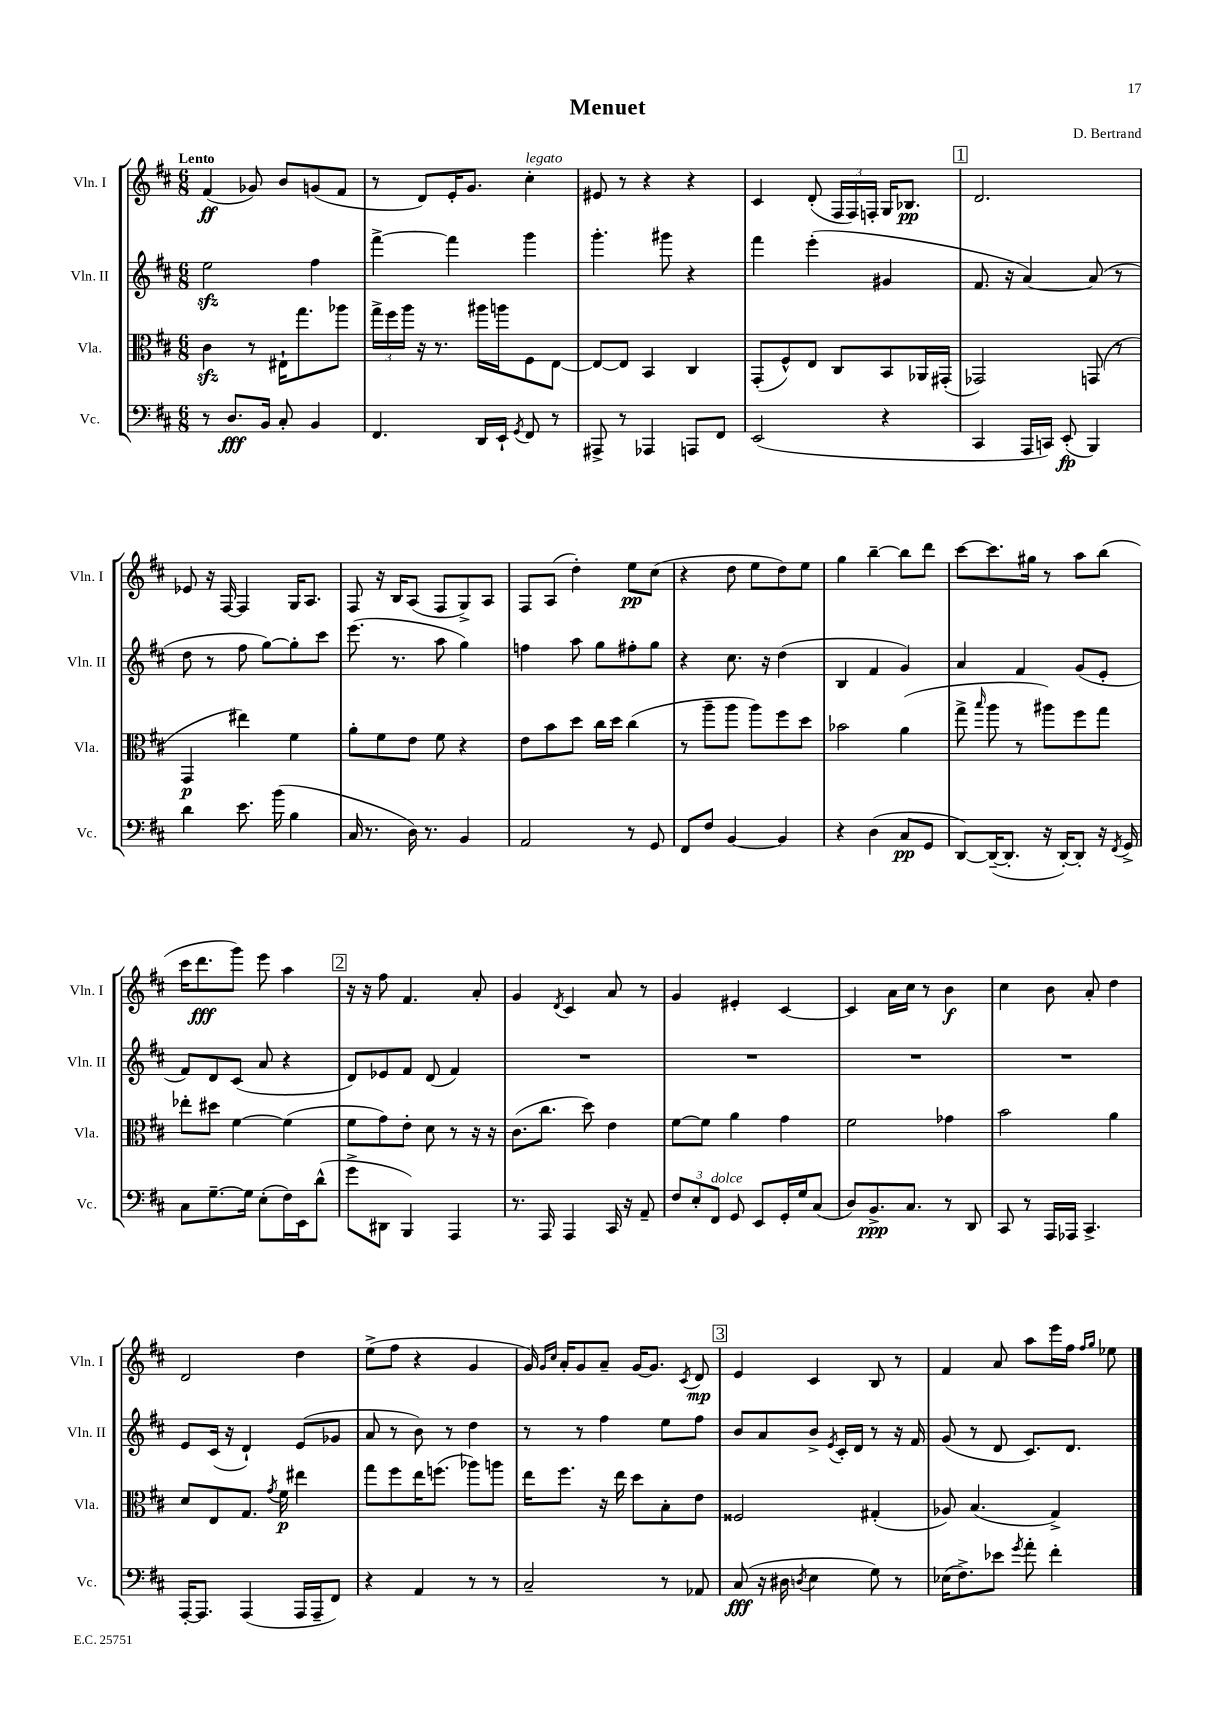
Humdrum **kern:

**kern	**dynam	**kern	**dynam	**kern	**kern	**dynam
*part4	*part4	*part3	*part3	*part2	*part1	*part1
*staff4	*staff4	*staff3	*staff3	*staff2	*staff1	*staff1
*I"Vc.	*	*I"Vla.	*	*I"Vln. II	*I"Vln. I	*
*I'Vc.	*	*I'Vla.	*	*I'Vln. II	*I'Vln. I	*
*clefF4	*	*clefC3	*	*clefG2	*clefG2	*
*k[f#c#]	*	*k[f#c#]	*	*k[f#c#]	*k[f#c#]	*
*M6/8	*	*M6/8	*	*M6/8	*M6/8	*
=1	=1	=1	=1	=1	=1	=1
!	!	!	!	!	!LO:TX:a:B:t=Lento	!
8r	.	4c#zz\	.	2eezz\	(4f#/	ff
8.D/L	fff	.	.	.	.	.
.	.	8r	.	.	8g-X/)	.
16BB/Jk	.	.	.	.	.	.
8C#'/	.	16E#X`\KL	.	.	8b/L	.
.	.	8.gg\	.	.	.	.
4BB/	.	.	.	4ff#\	(8gn/	.
.	.	8aa-X\J	.	.	8f#/J	.
=2	=2	=2	=2	=2	=2	=2
4.FF#/	.	24gg^\LL	.	[4fff#^\	8r	.
.	.	24ff#\	.	.	.	.
.	.	24aa\JJ	.	.	.	.
.	.	16r	.	.	8d/L)	.
.	.	8.r	.	.	.	.
.	.	.	.	4fff#\]	16e'/K	.
.	.	.	.	.	8.g/J	.
16DD/LL	.	16aa#X\LL	.	.	.	.
16EE`/JJ	.	16aan\J	.	.	.	.
8qGG/	.	.	.	.	.	.
!	!	!	!	!	!LO:TX:a:i:t=legato	!
8FF#/	.	8F#\	.	4ggg\	4cc#'\	.
8r	.	[8E\J	.	.	.	.
=3	=3	=3	=3	=3	=3	=3
8AAA#X^/	.	8E/L_	.	4.ggg'\	8e#X/	.
8r	.	8E/J]	.	.	8r	.
4AAA-X/	.	4BB/	.	.	4r	.
.	.	.	.	8ggg#X\	.	.
8AAAn/L	.	4C#/	.	4r	4r	.
8FF#/J	.	.	.	.	.	.
=4	=4	=4	=4	=4	=4	=4
(2EE/	.	(8GG'/L	.	4fff#\	4c#/	.
.	.	8F#^^/)	.	.	.	.
.	.	8E/J	.	(4eee'\	(8d'/	.
.	.	8C#/L	.	.	24F#/LL	.
.	.	.	.	.	24F#/)	.
.	.	.	.	.	24Fn'/JJ	.
4r	.	8BB/	.	4g#X/	16G/KL	.
.	.	.	.	.	8.B-X/J	pp
.	.	16AA-X/L	.	.	.	.
.	.	(16GG#X'/JJ	.	.	.	.
!!LO:REH:place=s1:t=1
=5	=5	=5	=5	=5	=5	=5
4CC#/	.	2GG-X/)	.	8.f#/	2.d/	.
.	.	.	.	16r	.	.
16AAA/LL	.	.	.	[4a/)	.	.
16CCn/JJ)	.	.	.	.	.	.
(8EE'/	fp	.	.	.	.	.
4BBB/)	.	(8GGn/	.	(8a/]	.	.
.	.	8r	.	8r	.	.
!!LO:LB:g=z
=6	=6	=6	=6	=6	=6	=6
4d\	.	4GG/	p	8dd\	8e-X/	.
.	.	.	.	8r	16r	.
.	.	.	.	.	[16F#/	.
8.e\	.	4ee#X\)	.	8ff#\	4F#/]	.
.	.	.	.	[8gg\L)	.	.
(16b\	.	.	.	.	.	.
4B\	.	4f#\	.	8gg'\]	16G/KL	.
.	.	.	.	.	8.A/J	.
.	.	.	.	8ccc#\J	.	.
=7	=7	=7	=7	=7	=7	=7
16C#/	.	8a'\L	.	(8.eee\	8F#/	.
8.r	.	.	.	.	.	.
.	.	8f#\	.	.	16r	.
.	.	.	.	8.r	16B/KL	.
16D\)	.	8e\J	.	.	(8A/J	.
8.r	.	.	.	.	.	.
.	.	8f#\	.	8aa\	8F#/L	.
4BB/	.	4r	.	4gg\)	8G^/)	.
.	.	.	.	.	8A/J	.
=8	=8	=8	=8	=8	=8	=8
2AA/	.	8e\L	.	4ffn\	8F#/L	.
.	.	8b\	.	.	(8A/J	.
.	.	8dd\J	.	8aa\	4dd'\)	.
.	.	16cc#\LL	.	8gg\L	.	.
.	.	16dd\JJ	.	.	.	.
8r	.	(4cc#\	.	8ff#X'\	8ee\L	pp
8GG/	.	.	.	8gg\J	(8cc#\J	.
=9	=9	=9	=9	=9	=9	=9
8FF#/L	.	8r	.	4r	4r	.
8F#/J	.	8aa~\L	.	.	.	.
[4BB/	.	8aa\J	.	8.cc#\	8dd\	.
.	.	8aa\L)	.	.	8ee\L	.
.	.	.	.	16r	.	.
4BB/]	.	8ff#\	.	(4dd\	8dd\)	.
.	.	8dd\J	.	.	8ee\J	.
=10	=10	=10	=10	=10	=10	=10
4r	.	2b-X\	.	4B/	4gg\	.
(4D\	.	.	.	4f#/	[4bb~\	.
8C#/L	pp	(4a\	.	4g/)	8bb\L]	.
8GG/J	.	.	.	.	8ddd\J	.
=11	=11	=11	=11	=11	=11	=11
[8DD/L)	.	8gg^\	.	4a/	[8ccc#\L	.
.	.	16qqbb/	.	.	.	.
(16DD~/K_	.	8aa\	.	.	8.ccc#\]	.
8.DD'/J]	.	.	.	.	.	.
.	.	8r	.	4f#/	.	.
.	.	.	.	.	16gg#X\Jk	.
16r	.	8aa#X\L)	.	.	8r	.
[16DD'/KL)	.	.	.	.	.	.
8DD'/J]	.	8ff#\	.	(8g/L	8aa\L	.
16r	.	8gg\J	.	8e'/J	(8bb\J	.
8qFF#/	.	.	.	.	.	.
16GG^/	.	.	.	.	.	.
!!LO:LB:g=z
=12	=12	=12	=12	=12	=12	=12
8C#\L	.	8ee-X'\L	.	8f#/L)	16ccc#\KL	.
.	.	.	.	.	8.ddd\	fff
[8.G~\	.	8dd#X\J	.	8d/	.	.
.	.	[4f#\	.	(8c#/J	8ggg\J)	.
16G\Jk]	.	.	.	.	.	.
(8E'\L	.	.	.	8a/	8eee\	.
16F#\L)	.	(4f#\]	.	4r	4aa\	.
16EE\J	.	.	.	.	.	.
(8d^^\J	.	.	.	.	.	.
!!LO:REH:place=s1:t=2
=13	=13	=13	=13	=13	=13	=13
8g^\L	.	8f#\L	.	8d/L)	16r	.
.	.	.	.	.	16r	.
8DD#X\J	.	8g\)	.	8e-X/	8ff#\	.
4BBB/)	.	8e'\J	.	8f#/J	4.f#/	.
.	.	8d\	.	(8d/	.	.
4AAA/	.	8r	.	4f#/)	.	.
.	.	16r	.	.	8a'/	.
.	.	16r	.	.	.	.
=14	=14	=14	=14	=14	=14	=14
8.r	.	(8.c#\L	.	2.r	4g/	.
16AAA/	.	8.cc#\J	.	.	.	.
.	.	.	.	.	8qd/	.
4AAA/	.	.	.	.	4c#/	.
.	.	8dd\)	.	.	.	.
16CC#/	.	4e\	.	.	8a/	.
16r	.	.	.	.	.	.
8AA~/	.	.	.	.	8r	.
=15	=15	=15	=15	=15	=15	=15
12F#/L	.	[8f#\L	.	2.r	4g/	.
12E'/	.	.	.	.	.	.
.	.	8f#\J]	.	.	.	.
!LO:TX:a:i:t=dolce	!	!	!	!	!	!
12FF#/J	.	.	.	.	.	.
8GG/	.	4a\	.	.	4e#X'/	.
8EE/L	.	.	.	.	.	.
16GG'/L	.	4g\	.	.	[4c#/	.
16G/J	.	.	.	.	.	.
(8C#/J	.	.	.	.	.	.
=16	=16	=16	=16	=16	=16	=16
8D/L)	.	2f#\	.	2.r	4c#/]	.
8.BB^/	ppp	.	.	.	.	.
.	.	.	.	.	16a\LL	.
8.C#/J	.	.	.	.	16cc#\JJ	.
.	.	.	.	.	8r	.
8r	.	4g-X\	.	.	4b\	f
8DD/	.	.	.	.	.	.
=17	=17	=17	=17	=17	=17	=17
8CC#/	.	2b\	.	2.r	4cc#\	.
8r	.	.	.	.	.	.
16AAA/LL	.	.	.	.	8b\	.
16AAA-X/JJ	.	.	.	.	.	.
4.CC#^/	.	.	.	.	8a'/	.
.	.	4a\	.	.	4dd\	.
!!LO:LB:g=z
=18	=18	=18	=18	=18	=18	=18
[16AAA'/KL	.	8d/L	.	8e/L	2d/	.
8.AAA/J]	.	.	.	.	.	.
.	.	8E/	.	(16c#/Jk	.	.
.	.	.	.	16r	.	.
(4AAA/	.	8.G/J	.	4d`/)	.	.
.	.	8qg/	.	.	.	.
.	.	16f#\	p	.	.	.
16AAA/LL	.	4ee#X\	.	(8e/L	4dd\	.
16AAA~/J	.	.	.	.	.	.
8FF#/J)	.	.	.	8g-X/J	.	.
=19	=19	=19	=19	=19	=19	=19
4r	.	8gg\L	.	8a/	(8ee^\L	.
.	.	8ff#\	.	8r	8ff#\J	.
4AA/	.	16ee\K	.	8b\)	4r	.
.	.	(8.ffn\J	.	.	.	.
.	.	.	.	8r	.	.
8r	.	8aa-X\L)	.	4dd\	4g/	.
8r	.	8aan\J	.	.	.	.
=20	=20	=20	=20	=20	=20	=20
2C#~/	.	16ee\KL	.	8r	16g/)	.
.	.	.	.	.	16qqg/LL	.
.	.	.	.	.	16qqcc#/JJ	.
.	.	8.ff#\J	.	.	16a'/KL	.
.	.	.	.	8r	8g/	.
.	.	16r	.	4ff#\	8a~/J	.
.	.	16ee\	.	.	.	.
.	.	8dd\L	.	.	[16g/KL	.
.	.	.	.	.	8.g/J]	.
8r	.	8B'\	.	8ee\L	.	.
.	.	.	.	.	8qc#/	.
8AA-X/	.	8e\J	.	8ff#\J	8d/	mp
!!LO:REH:place=s1:t=3
=21	=21	=21	=21	=21	=21	=21
(8C#/	fff	2F##X/	.	8b/L	4e/	.
16r	.	.	.	8a/	.	.
16D#X\	.	.	.	.	.	.
8qDn/	.	.	.	.	.	.
4E\	.	.	.	8b^/J	4c#/	.
.	.	.	.	8qe/	.	.
.	.	.	.	16c#'/LL	.	.
.	.	.	.	16d/JJ	.	.
8G\)	.	(4G#X'/	.	8r	8B/	.
8r	.	.	.	16r	8r	.
.	.	.	.	16f#/	.	.
=22	=22	=22	=22	=22	=22	=22
(16E-X\KL	.	8A-X/)	.	(8g/	4f#/	.
8.F#^\)	.	.	.	.	.	.
.	.	(4.B/	.	8r	.	.
8e-X\J	.	.	.	8d/	8a/	.
8qg/	.	.	.	.	.	.
8a'\	.	.	.	8.c#/L)	8aa\L	.
4f#'\	.	4G^/)	.	.	16eee\L	.
.	.	.	.	8.d/J	16ff#\JJ	.
.	.	.	.	.	16qqff#/LL	.
.	.	.	.	.	16qqgg/JJ	.
.	.	.	.	.	8ee-X\	.
==	==	==	==	==	==	==
*-	*-	*-	*-	*-	*-	*-
